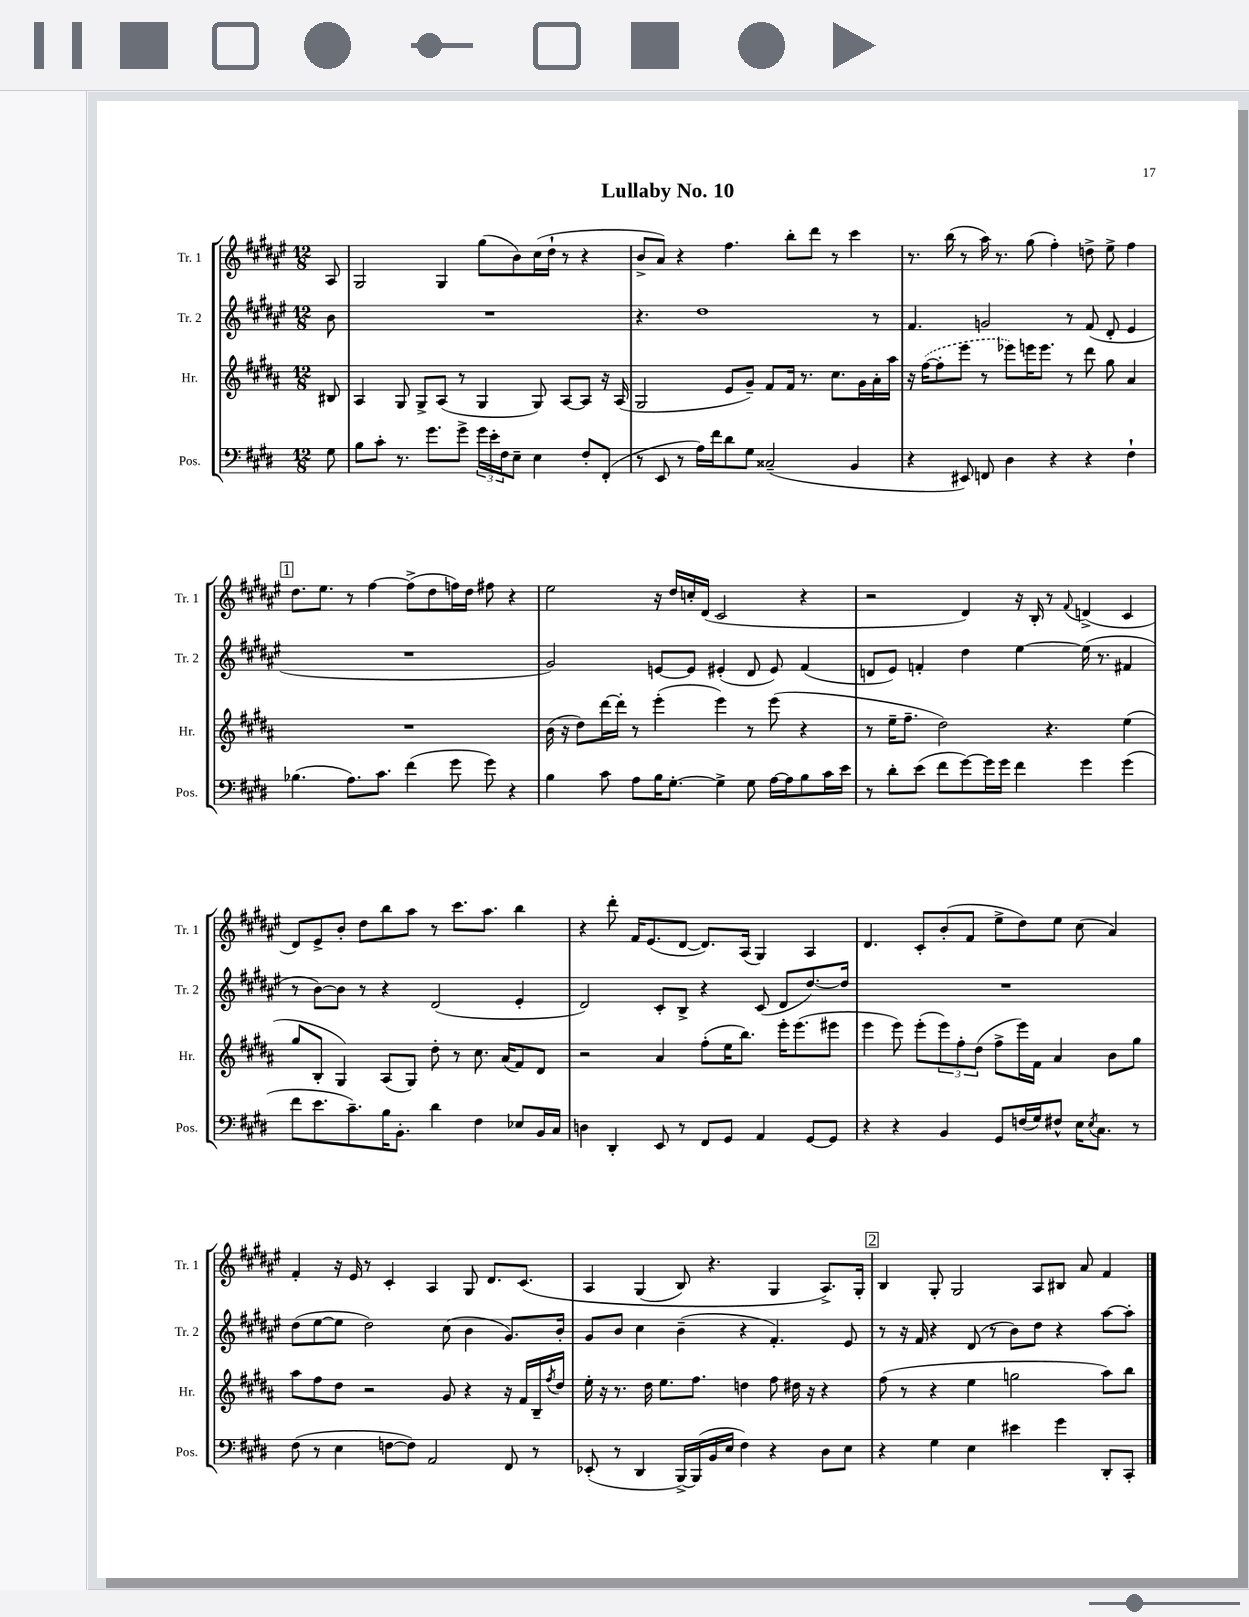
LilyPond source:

\header { title = "Lullaby No. 10" }
<<
\new StaffGroup <<
\new Staff = "s0" \with { instrumentName = "Tr. 1" shortInstrumentName = "Tr. 1" } {
    \clef treble \key fis \major \numericTimeSignature \time 12/8 \partial 8
    ais8 |
    gis2 gis4 gis''8( b'8) cis''16( dis''16-! r8 r4 |
    b'8-> ais'8) r4 fis''4. b''8-. dis'''8 r8 cis'''4 |
    r8. b''16( r8 ais''16) r8. gis''8( fis''4-.) d''8-> eis''8-> fis''4 |
    \mark \markup { \box "1" } dis''8. eis''8. r8 fis''4~ fis''8->( dis''8 f''16) dis''16 fis''8 r4 |
    eis''2 r16 dis''16 c''16-. dis'16( cis'2 r4 |
    r2 dis'4) r16 b16-. r8 \appoggiatura { fis'8 } d'4->( cis'4 |
    dis'8) eis'8-> b'8-. dis''8 b''8 ais''8 r8 cis'''8. ais''8. b''4 |
    r4 dis'''8-. fis'16 eis'8.( dis'8~ dis'8.) ais16( gis4) ais4 |
    dis'4. cis'8-. b'8-.( fis'8 eis''8-> dis''8) eis''8 cis''8( ais'4) |
    fis'4-. r16 eis'16 r8 cis'4-. ais4 gis8 dis'8. cis'8.\( |
    ais4 gis4( b8) r4. gis4 ais8.->\) gis16-. |
    \mark \markup { \box "2" } b4 gis8-. gis2 ais8 bis8 ais'8 fis'4 \bar "|." |
}
\new Staff = "s1" \with { instrumentName = "Tr. 2" shortInstrumentName = "Tr. 2" } {
    \clef treble \key fis \major \numericTimeSignature \time 12/8 \partial 8
    b'8 |
    R1. |
    r4. dis''1 r8 |
    fis'4. g'2 r8 fis'8( dis'8-. eis'4 |
    \mark \markup { \box "1" } R1. |
    gis'2) e'8~ e'8 eis'4-.( dis'8 eis'8) fis'4( |
    d'8 eis'8) f'4-. dis''4 eis''4~ eis''16( r8. fis'4 |
    r8 b'8~) b'8 r8 r4 dis'2( eis'4-. |
    dis'2) cis'8-. b8-> r4 cis'8( dis'8 dis''8.~) dis''16 |
    R1. |
    dis''8( eis''8~ eis''8 dis''2) cis''8( b'4 gis'8.) b'16-. |
    gis'8 b'8 cis''4 b'4--( r4 fis'4.-.) eis'8 |
    \mark \markup { \box "2" } r8 r16 fis'16 r4 dis'8( r8 b'8) dis''8 r4 ais''8~ ais''8-. \bar "|." |
}
\new Staff = "s2" \with { instrumentName = "Hr." shortInstrumentName = "Hr." } {
    \clef treble \key b \major \numericTimeSignature \time 12/8 \partial 8
    bis8 |
    ais4 gis8 gis8-> ais8( r8 gis4 gis8) ais8~ ais8 r16 ais16( |
    gis2 e'8 gis'8--) fis'8 fis'16 r8. cis''8. gis'16 ais'16-. ais''16 |
    r16 \once \slurDashed fis''16~( fis''8-. e'''8 r8 ees'''8) e'''16 e'''8. r8 dis'''8 gis''8 ais'4 |
    \mark \markup { \box "1" } R1. |
    b'16( r16 dis''8) dis'''16~ dis'''16-. r8 e'''4-.( e'''4) r8 e'''8( r4 |
    r8 e''16-- fis''8.-- dis''2) r4. e''4( |
    gis''8 b8-. gis4) ais8( gis8) dis''8-. r8 cis''8. ais'16( fis'8) dis'8 |
    r2 ais'4 fis''8-.( e''16 b''8.) e'''16-. e'''8.( eis'''8 |
    e'''4 e'''8) e'''8-.( \tuplet 3/2 { e'''8) fis''8-. dis''8( } fis''8-> e'''16) fis'16 ais'4 b'8 gis''8 |
    ais''8 fis''8 dis''8 r2 gis'8 r4 r16 fis'16 b16-- \acciaccatura { fis''8 } dis''16 |
    e''16-. r16 r8. dis''16 e''8. fis''8. d''4 fis''8 dis''16 r16 r4 |
    \mark \markup { \box "2" } fis''8( r8 r4 e''4 g''2 ais''8) b''8 \bar "|." |
}
\new Staff = "s3" \with { instrumentName = "Pos." shortInstrumentName = "Pos." } {
    \clef bass \key e \major \numericTimeSignature \time 12/8 \partial 8
    gis8 |
    b8 cis'8-. r8. gis'8. gis'8-> \tuplet 3/2 { gis'16 e'16-. fis16 } e8-- e4 fis8-. fis,8-.( |
    r8 e,8 r8 a16) fis'16 dis'8 gis8 cisis2--( b,4 |
    r4 eis,8) f,8 dis4 r4 r4 fis4-! |
    \mark \markup { \box "1" } bes4.( a8.) cis'8. fis'4( gis'8 gis'8) r4 |
    b4 cis'8 a8 b16 gis8.~-. gis4-> gis8 a16~ a16 b8 cis'16 e'16 |
    r8 dis'8-. e'8( fis'8 gis'8~) gis'16 gis'16 fis'4 gis'4 gis'4( |
    fis'8 e'8. cis'8.--) b16 b,8.-. dis'4 fis4 ees8 b,16 cis16 |
    d4 dis,4-. e,8 r8 fis,8 gis,8 a,4 gis,8~ gis,8 |
    r4 r4 b,4 gis,8 f16( gis16) fis8-^ e16 \acciaccatura { e8 } cis8. r8 |
    fis8( r8 e4 f8~ f8) a,2 fis,8 r8 |
    ees,8-.( r8 dis,4 b,,16~->) b,,16( b,16 e16 fis4) r4 dis8 e8 |
    \mark \markup { \box "2" } r4 gis4 e4 eis'4 gis'4 dis,8-. cis,8-. \bar "|." |
}
>>
>>
\layout { \context { \Score \remove "Bar_number_engraver" } }
